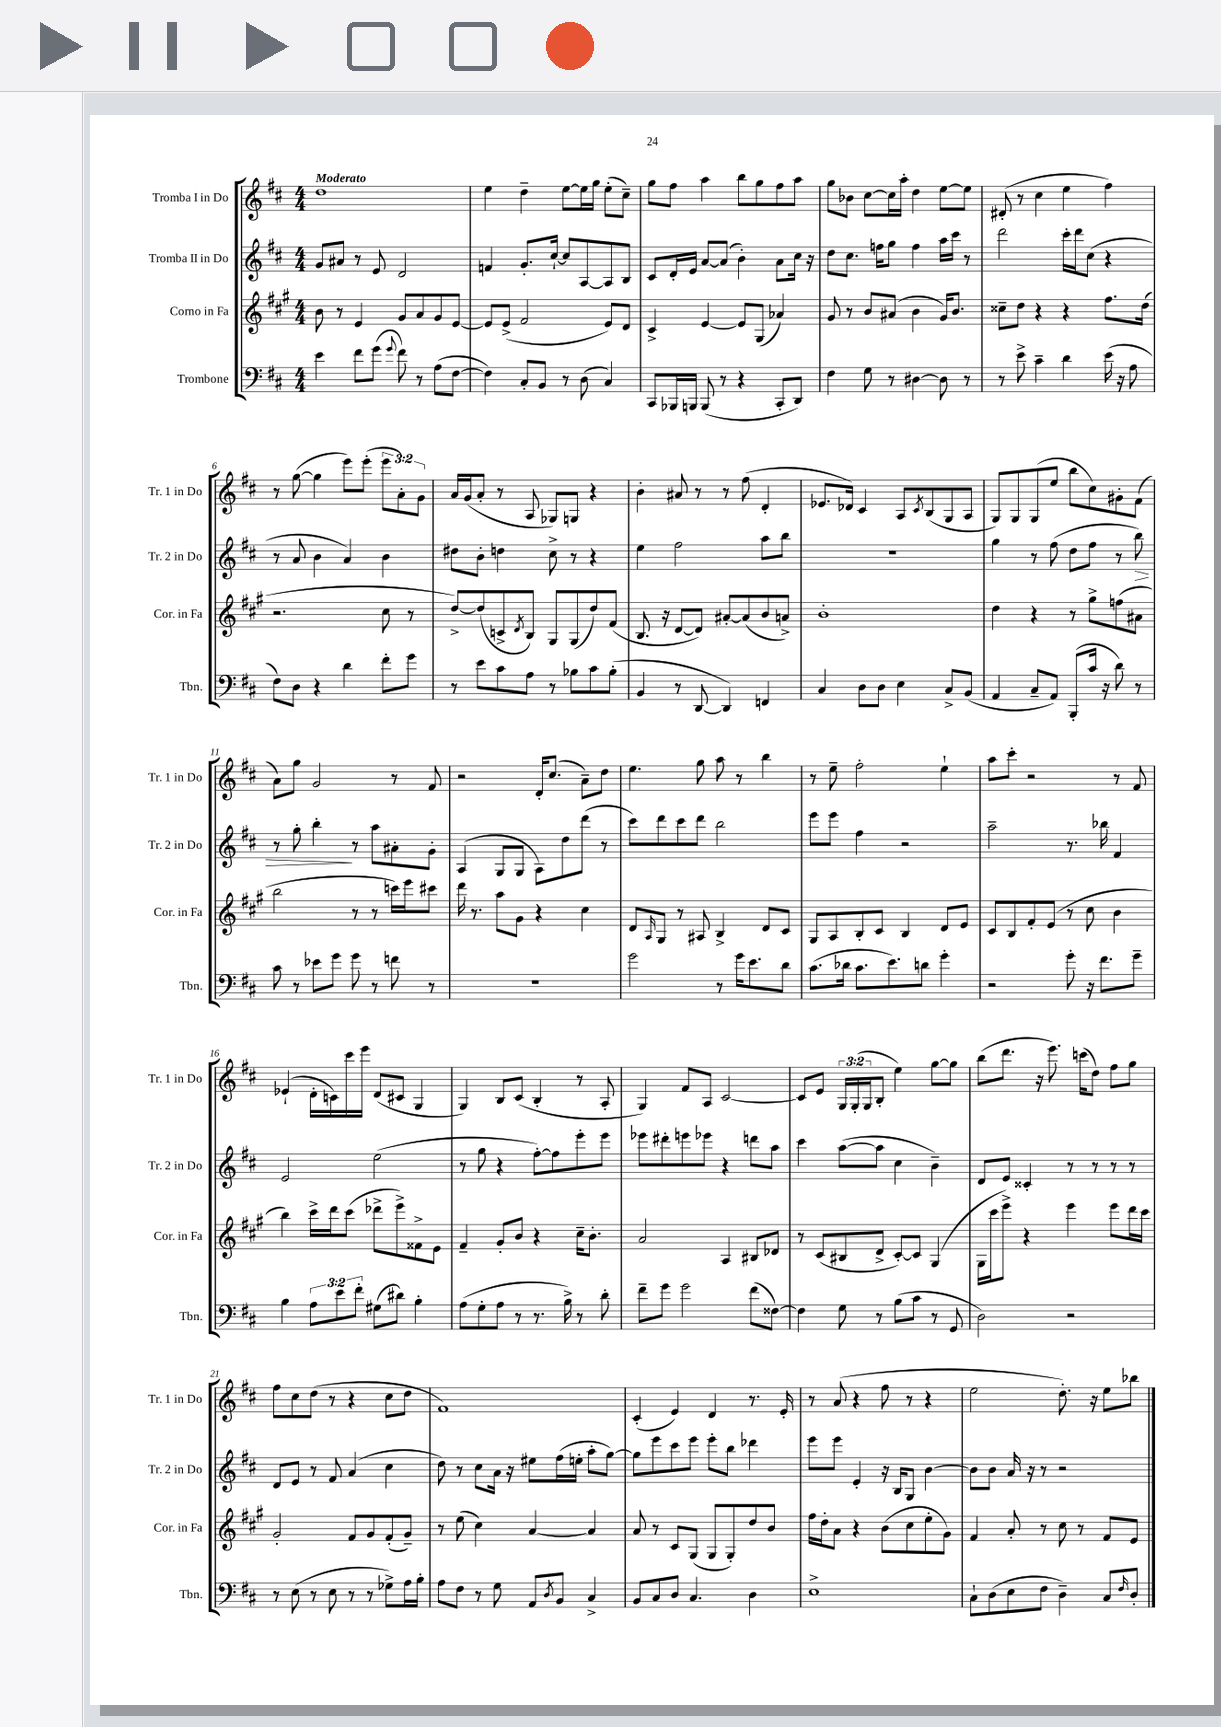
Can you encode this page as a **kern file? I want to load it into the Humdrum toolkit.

**kern	**kern	**kern	**dynam	**kern
*part4	*part3	*part2	*part2	*part1
*staff4	*staff3	*staff2	*staff2	*staff1
*I"Trombone	*I"Corno in Fa	*I"Tromba II in Do	*	*I"Tromba I in Do
*I'Tbn.	*I'Cor. in Fa	*I'Tr. 2 in Do	*	*I'Tr. 1 in Do
*clefF4	*clefG2	*clefG2	*	*clefG2
*k[f#c#]	*k[f#c#g#]	*k[f#c#]	*	*k[f#c#]
*M4/4	*M4/4	*M4/4	*	*M4/4
=1	=1	=1	=1	=1
!	!	!	!	!LO:TX:a:B:t=Moderato
4e\	8b\	8g/L	.	1dd
.	8r	8a#X/J	.	.
8f#\L	4e/	8r	.	.
(8g\J	.	8e/	.	.
8qqg/	.	.	.	.
8f#\)	8g#/L	2d/	.	.
8r	8a/	.	.	.
(8A\L	8g#/	.	.	.
[8F#\J	[8e/J	.	.	.
=2	=2	=2	=2	=2
4F#\])	8e/L]	4fn/	.	4ee\
.	(8e^/J	.	.	.
8C#'/L	2f#/	8.g'/L	.	4dd~\
8BB/J	.	.	.	.
.	.	[16cc#`/Jk	.	.
8r	.	8cc#/L]	.	[8ee\L
(8D\	.	[8A/	.	16ee\L]
.	.	.	.	16gg\JJ
4C#/)	8e/L)	8A/]	.	(8ee'\L
.	8d/J	8B/J	.	8cc#~\J)
=3	=3	=3	=3	=3
8CC#/L	4c#^/	8c#/L	.	8gg\L
16BBB-X/L	.	16d'/L	.	8ff#\J
16BBBn/JJ	.	16e/JJ	.	.
(8BBB/	[4e/	[8a/L	.	4aa\
8r	.	(8a/J]	.	.
4r	8e/L]	4b'\)	.	8bb\L
.	(8G#/J	.	.	8gg\
8CC#'/L	4a-X/)	8a\L	.	8ff#\
8DD/J)	.	16cc#\Jk	.	8aa\J
.	.	16r	.	.
=4	=4	=4	=4	=4
4F#\	8g#/	8dd\L	.	8gg\L
.	8r	8.cc#\J	.	8b-X\J
8G\	8b/L	.	.	[8cc#\L
.	.	16ffn\KL	.	.
8r	(8a#X/J	8gg\J	.	16cc#\L]
.	.	.	.	16aa'\JJ
[4D#X\	4b\	4ff\	.	4dd\
8D#\]	16g#/KL)	16aa\LL	.	[8ee\L
.	8.b/J	16ccc#\JJ	.	.
8r	.	8r	.	8ee\J]
=5	=5	=5	=5	=5
8r	8cc##X~\L	2ddd\	.	(8d#X'/
8e^\	8dd\J	.	.	8r
4c#~\	4r	.	.	4cc#\
4d\	4r	16ccc#'\LL	.	4ee\
.	.	16ddd\J	.	.
.	.	(8cc#\J	.	.
(16e\	8.ff#\L	4r	.	4ff#\)
16r	.	.	.	.
8A\	.	.	.	.
.	(16dd\Jk	.	.	.
!!LO:LB:g=z
=6	=6	=6	=6	=6
8F#\L)	2.r	8r	.	8r
8D\J	.	8a/	.	([8gg\
4r	.	4b\	.	4gg\]
4d\	.	4a/)	.	8eee\L)
.	.	.	.	(8eee'\J
8f#'\L	8cc#\	4b\	.	12eee\L
.	.	.	.	12a'\)
8g\J	8r	.	.	.
.	.	.	.	12g\J
=7	=7	=7	=7	=7
8r	[8dd^/L)	8dd#X\L	.	16a/LL
.	.	.	.	(16g/J
8e\L	(8dd/]	8b'\J	.	8a'/J
8c#\	8cn^/	4ddn\	.	8r
.	8qd/	.	.	.
8A\J	8B/J)	.	.	8A/
8r	8G#/L	8cc#^\	.	8G-X/L)
8B-X\L	(8G#/	8r	.	8Gn/J
8c#\	8dd/)	4r	.	4r
(8B-'\J	(8f#/J	.	.	.
=8	=8	=8	=8	=8
4BB/	8.B/	4ee\	.	4b'\
.	16r	.	.	.
8r	[8d/L	2ff#\	.	8a#X/
[8DD/	8d/J])	.	.	8r
4DD/])	[8a#X'/L	.	.	8r
.	(8a#/]	.	.	(8ff#\
4FFn/	8b/	8aa\L	.	4d'/
.	8an^/J)	8bb\J	.	.
=9	=9	=9	=9	=9
4C#/	1b'	1r	.	8.e-X/L
.	.	.	.	16d-X/Jk)
8D\L	.	.	.	4c#/
8D\J	.	.	.	.
4E\	.	.	.	8A/L
.	.	.	.	8qc#/
.	.	.	.	(8B/
8C#^/L	.	.	.	8G/
(8BB/J	.	.	.	8A/J
=10	=10	=10	=10	=10
4AA/	4dd\	4gg\	.	8G/L)
.	.	.	.	8G/
8C#~/L	4r	8r	.	(8G/
8AA/J)	.	(8ff#\	.	8ee/J
(8BBB'/L	8r	8dd\L	.	8bb\L
16c#/Jk	8gg#^\L	8ff#\J	.	8cc#\)
16r	.	.	.	.
8d\)	(8ffn\	8r	.	8g#X'\
!	!	!	!LO:HP:b	!
8r	8a#X\J	8bb\)	>	(8f#\J
!!LO:LB:g=z
=11	=11	=11	=11	=11
8c#\	2bb\	8r	.	8a\L)
8r	.	8gg'\	.	8gg\J
8e-X\L	.	4bb'\	.	2g/
8g\J	.	.	.	.
8g\	8r	8r	]	.
8r	8r	8aa\L	.	.
8fn\	16cccn\LL)	8a#X'\	.	8r
.	16eee\J	.	.	.
8r	8ccc#X\J	8g'\J	.	8f#/
=12	=12	=12	=12	=12
1r	16ddd\	(4A/	.	2r
.	8.r	.	.	.
.	8aa\L	8G/L	.	.
.	8g#\J	8G/J	.	.
.	4r	8A\L)	.	16d'/KL
.	.	.	.	(8.cc#/J
.	.	8dd\	.	.
.	4cc#\	(8ddd\J	.	8a~\L)
.	.	8r	.	8dd\J
=13	=13	=13	=13	=13
2g\	8d/L	8ccc#\L)	.	4.ee\
.	16qqA/	.	.	.
.	8G#/J	8ddd\	.	.
.	8r	8ccc#\	.	.
.	8A#X/	8ddd\J	.	8gg\
8r	4B^/	2bb\	.	8aa\
16g\KL	.	.	.	8r
8.e\	.	.	.	.
.	8d/L	.	.	4bb\
8d\J	8c#/J	.	.	.
=14	=14	=14	=14	=14
(8.c#\L	8G#/L	8eee\L	.	8r
.	8A/	8eee\J	.	8ee~\
16d-X\Jk	.	.	.	.
8.c#\L	8B'/	4ff#\	.	2ff#'\
.	8c#/J	.	.	.
8.e\)	.	.	.	.
.	4B/	2r	.	.
8dn\J	.	.	.	.
4g'\	8d/L	.	.	4ee`\
.	8e/J	.	.	.
=15	=15	=15	=15	=15
2r	8c#/L	2aa~\	.	8aa\L
.	8B/	.	.	8ccc#'\J
.	8f#'/	.	.	2r
.	(8e/J	.	.	.
8g'\	8r	8.r	.	.
16r	8cc#\	.	.	.
8.f#\L	.	16bb-X\	.	.
.	4b\	4f#/	.	8r
8g~\J	.	.	.	8f#/
!!LO:LB:g=z
=16	=16	=16	=16	=16
4B\	4bb\)	2e/	.	(4e-X`/
12A\L	16ccc#^\LL	.	.	16d'\LL
.	16ddd\J	.	.	16cn\)
12e\	.	.	.	.
.	(8ccc#\J	.	.	16ccc#\
12f#'\J	.	.	.	.
.	.	.	.	16eee\JJ
(8G#X\L	8ddd-X^\L	(2ee\	.	(8d/L
8d#X\J)	8eee^\)	.	.	8c#X/J
4B'\	8f##X^\	.	.	4G/
.	8e\J	.	.	.
=17	=17	=17	=17	=17
(8A\L	4f#~/	8r	.	4G/)
8G'\	.	8gg\	.	.
8A\J	8g#'/L	4r	.	8B/L
8r	8b/J	.	.	(8c#/J
8.r	4r	[8ff#'\L)	.	4B'/
.	.	8ff#\]	.	.
16B^\)	.	.	.	.
8r	16cc#~\KL	8eee'\	.	8r
.	8.b'\J	.	.	.
8d'\	.	8eee\J	.	8A'/
=18	=18	=18	=18	=18
8f#~\L	2a/	8eee-X\L	.	4G/)
8g\J	.	8ddd#X'\	.	.
2g\	.	8eeen\	.	8f#/L
.	.	8eee-X\J	.	8A/J
.	4A/	4r	.	[2c#/
(8f#\L	8B#X/L	8dddn\L	.	.
[8F##X\J)	8d-X/J	8aa\J	.	.
=19	=19	=19	=19	=19
4F##\]	8r	4ccc#\	.	8c#/L]
.	(8c#/L	.	.	8e/J
8G\	8B#X/	([8aa\L	.	24G/LL
.	.	.	.	(24G'/
.	.	.	.	24G/J
8r	8d^/J	8aa\J]	.	8B'/J
(8B\L	[8c#'/L)	4cc#\	.	4ee\)
8c#\J	8c#/J]	.	.	.
8r	(4G#/	4b~\)	.	[8gg\L
8GG/	.	.	.	8gg\J]
=20	=20	=20	=20	=20
2D\)	16G#\LL	8d/L	.	(8bb\L
.	16ccc#\J	.	.	.
.	8eee^\J)	8e/J	.	8.ddd\J
.	4r	4c##X'/	.	.
.	.	.	.	16r
.	.	.	.	8.eee\)
2r	4eee\	8r	.	.
.	.	.	.	(16cccn\KL
.	.	8r	.	8dd\J)
.	8eee\L	8r	.	8ff#\L
.	16ddd\L	8r	.	8gg\J
.	16ccc#\JJ	.	.	.
!!LO:LB:g=z
=21	=21	=21	=21	=21
8r	2g#'/	8d/L	.	8ff#\L
(8E\	.	8e/J	.	8cc#\
8r	.	8r	.	(8dd\J
8E\	.	8f#/	.	8r
8r	8f#/L	(4a/	.	4r
8r	8g#/	.	.	.
8G-X^\L)	(8f#'/	4cc#\	.	8cc#\L
16A\L	8g#~/J)	.	.	8dd\J
16B'\JJ	.	.	.	.
=22	=22	=22	=22	=22
8A\L	8r	8dd\)	.	1f#)
8F#\J	(8ee\	8r	.	.
8r	4cc#\)	8cc#\L	.	.
8G\	.	16a\Jk	.	.
.	.	16r	.	.
8AA/L	[4a/	8ee#X\L	.	.
8qD/	.	.	.	.
8BB/J	.	(16ff#\L	.	.
.	.	16een'\JJ	.	.
4C#^/	4a/]	8aa'\L	.	.
.	.	[8gg\J)	.	.
=23	=23	=23	=23	=23
8BB/L	8a/	8gg\L]	.	(4c#'/
8C#/	8r	8eee\	.	.
8D/J	8c#/L	8ccc#\	.	4e/)
4.C#/	(8G#/J	8eee\J	.	.
.	8G#/L	8eee'\L	.	4d/
.	8G#'/)	8bb\J	.	.
4D\	8dd/	4ddd-X\	.	8.r
.	8b/J	.	.	.
.	.	.	.	16e'/
=24	=24	=24	=24	=24
1E^	16ff#\LL	8eee\L	.	8r
.	16dd'\J	.	.	.
.	8a\J	8eee\J	.	(8a/
.	4r	4e'/	.	4r
.	(8b\L	16r	.	8ff#\
.	.	16B/KL	.	.
.	8cc#\	8G/J	.	8r
.	8ee'\	[4b\	.	4r
.	8g#\J)	.	.	.
=25	=25	=25	=25	=25
8C#`\L	4f#/	8b\L]	.	2ee\
(8D\	.	8b\J	.	.
8E\	8a'/	16a/	.	.
.	.	16r	.	.
8F#\J	8r	8r	.	.
4D~\)	8cc#\	2r	.	8.dd'\)
.	8r	.	.	.
.	.	.	.	16r
8C#/L	8f#/L	.	.	8ee\L
16qqF#/	.	.	.	.
8D'/J	8e/J	.	.	8bb-X\J
==	==	==	==	==
*-	*-	*-	*-	*-
